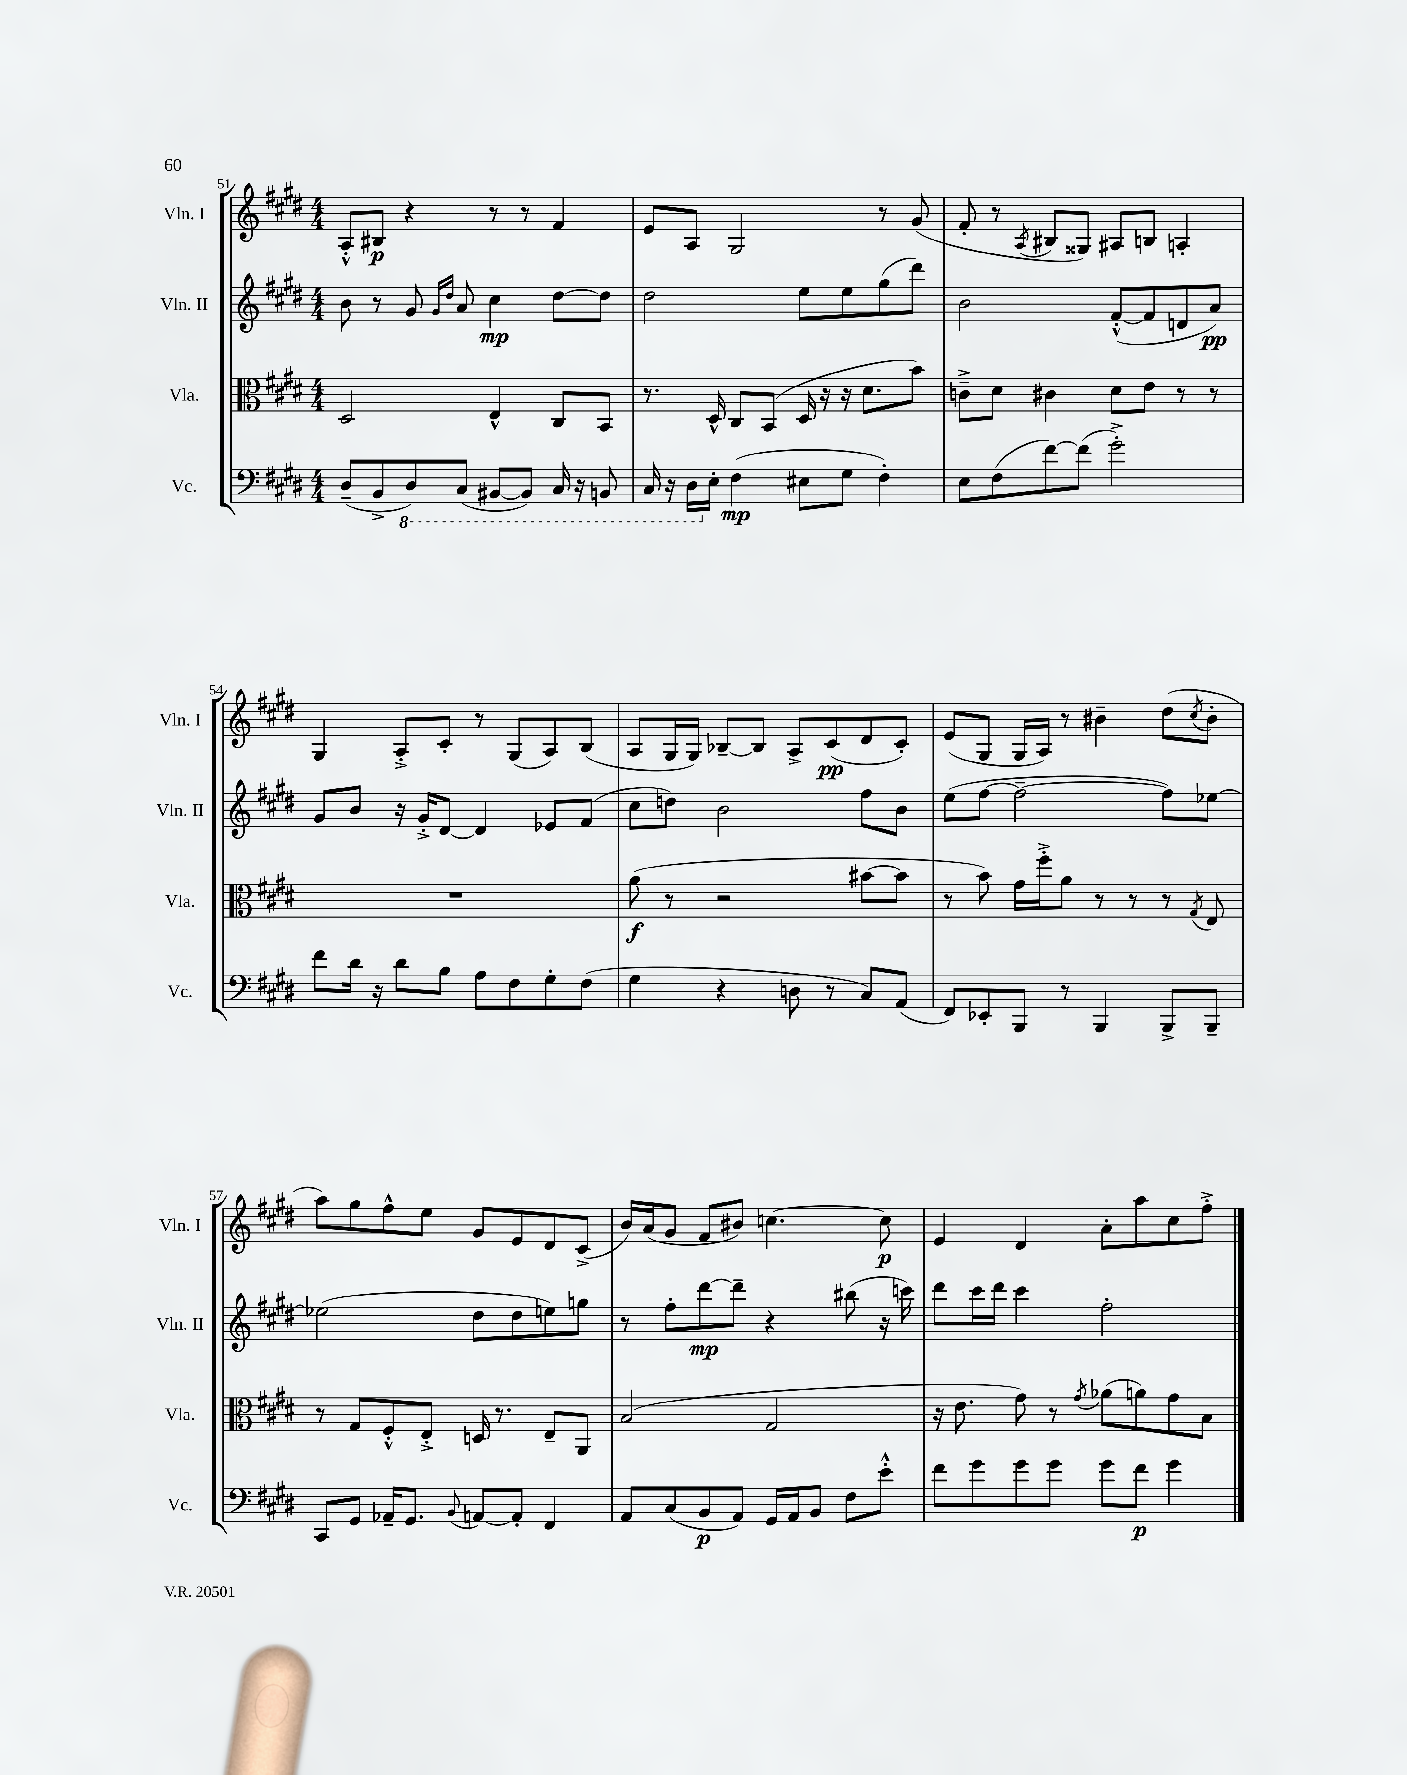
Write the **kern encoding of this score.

**kern	**kern	**kern	**kern
*staff4	*staff3	*staff2	*staff1
*clefF4	*clefC3	*clefG2	*clefG2
*k[f#c#g#d#]	*k[f#c#g#d#]	*k[f#c#g#d#]	*k[f#c#g#d#]
*M4/4	*M4/4	*M4/4	*M4/4
(8D#~	2D#	8b	8A'^^
8BB^	.	8r	8B#
8DD#)	.	8g#	4r
.	.	16qqg#	.
.	.	16qqdd#	.
(8CC#	.	8a	.
[8BBB#	4E^^	4cc#	8r
8BBB#])	.	.	8r
16CC#	8C#	[8dd#	4f#
16r	.	.	.
8BBB	8BB	8dd#]	.
=	=	=	=
16CC#	8.r	2dd#	8e
16r	.	.	.
16DD#	.	.	8A
16E'	16D#^^	.	.
(4F#	8C#	.	2G#
.	(8BB	.	.
8E#	16D#	8ee	.
.	16r	.	.
8G#	16r	8ee	.
.	8.d#	.	.
4F#')	.	(8gg#	8r
.	8b)	8ddd#)	(8g#
=	=	=	=
8E	8c~^	2b	8f#'
(8F#	8d#	.	8r
.	.	.	8qA
[8f#)	4c#	.	8B#
(8f#]	.	.	8G##)
2g#'^)	8d#	([8f#'^^	8A#
.	8e	8f#]	8B
.	8r	8d	4A'
.	8r	8a)	.
=	=	=	=
8f#	1r	8g#	4G#
16d#	.	8b	.
16r	.	.	.
8d#	.	16r	8A'^
.	.	16g#'^	.
8B	.	[8d#	8c#'
8A	.	4d#]	8r
8F#	.	.	(8G#
8G#'	.	8e-	8A)
(8F#	.	(8f#	(8B
=	=	=	=
4G#	(8a	8cc#	8A
.	8r	8dd)	16G#
.	.	.	16G#)
4r	2r	2b	[8B-~
.	.	.	8B-]
8D	.	.	8A^
8r	.	.	(8c#
8C#)	[8b#	8ff#	8d#
(8AA	8b#]	8b	8c#')
=	=	=	=
8FF#)	8r	(8ee	(8e
8EE-'	8b)	[8ff#	8G#
8BBB	16g#	2ff#~_	16G#
.	16ff#'^	.	16A)
8r	8a	.	8r
4BBB	8r	.	4b#~
.	8r	.	.
8BBB^	8r	8ff#])	(8dd#
.	8qG#	.	8qcc#
8BBB~	8E	[8ee-	8b#'
=	=	=	=
8CC#	8r	(2ee-]	8aa)
8GG#	8G#	.	8gg#
16AA-~	8F#'^^	.	8ff#^^
8.GG#	.	.	.
.	8E'^	.	8ee
8qqBB	.	.	.
[8AA	16D	8dd#	8g#
.	8.r	.	.
8AA']	.	8dd#	8e
4FF#	8E~	8ee)	8d#
.	8AA	8gg	(8c#^
=	=	=	=
8AA	(2B	8r	16b)
.	.	.	(16a
(8C#	.	8ff#'	8g#
8BB	.	[8ddd#	8f#
8AA)	.	8ddd#~]	8b#)
16GG#	2G#	4r	[4.cc
16AA	.	.	.
8BB	.	.	.
8F#	.	(8bb#	.
8e'^^	.	16r	8cc]
.	.	16ccc)	.
=	=	=	=
8f#	16r	8ddd#	4e
.	8.e	.	.
8g#	.	16ccc#	.
.	.	16ddd#	.
8g#	8g#)	4ccc#	4d#
8g#	8r	.	.
.	8qg#	.	.
8g#	(8a-	2ff#'	8a'
8f#	8a)	.	8aa
4g#	8g#	.	8cc#
.	8B	.	8ff#'^
==	==	==	==
*-	*-	*-	*-
